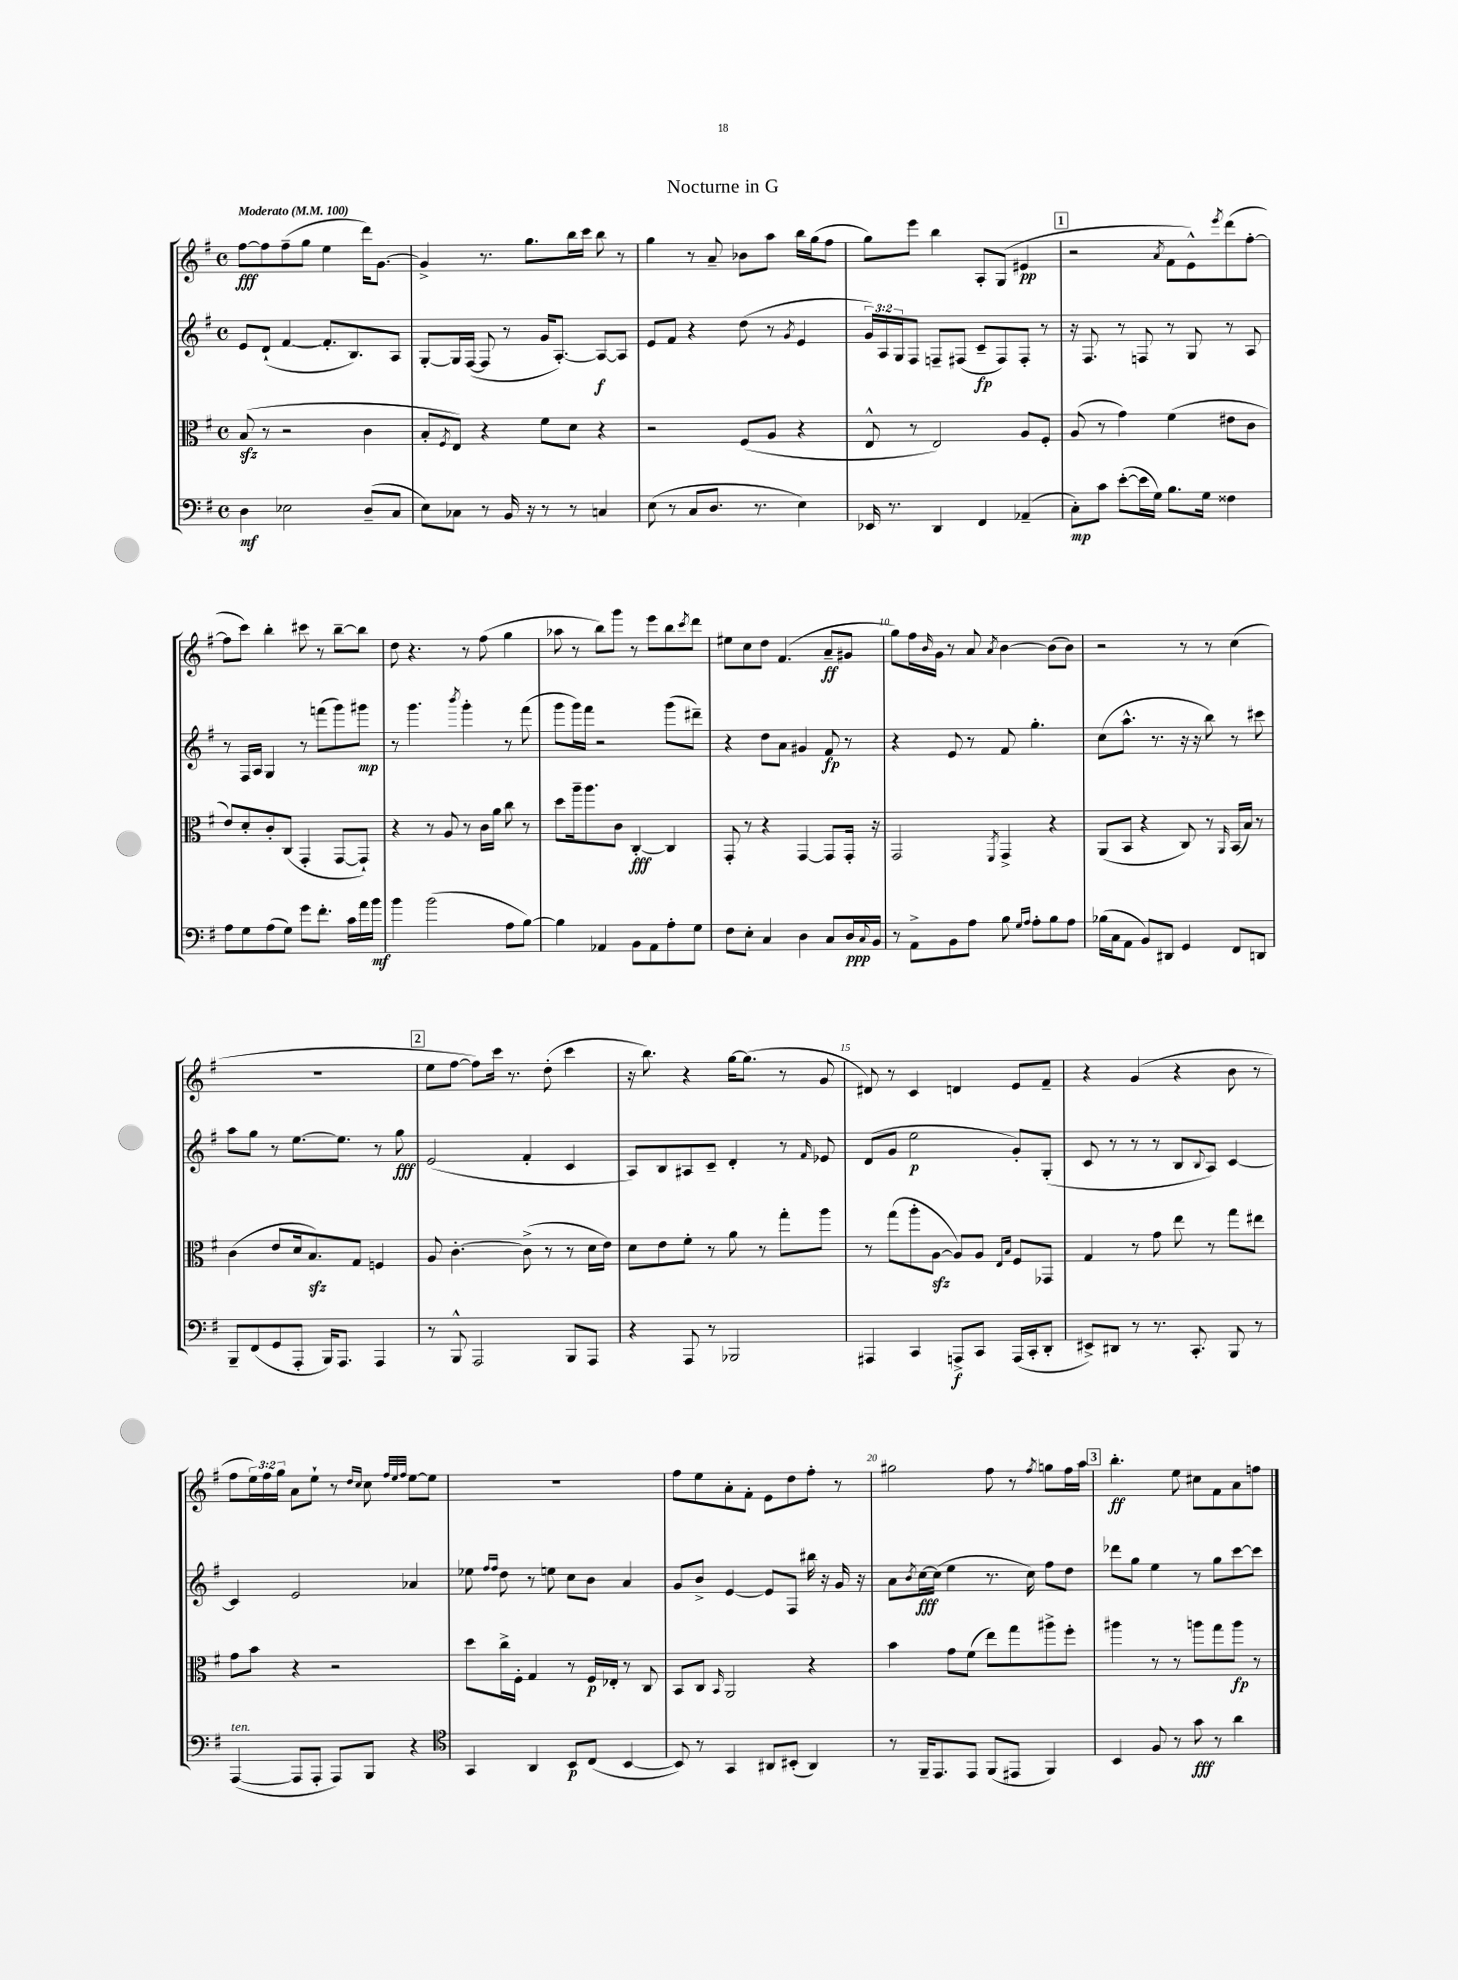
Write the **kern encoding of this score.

**kern	**kern	**kern	**kern
*staff4	*staff3	*staff2	*staff1
*clefF4	*clefC3	*clefG2	*clefG2
*k[f#]	*k[f#]	*k[f#]	*k[f#]
*M4/4	*M4/4	*M4/4	*M4/4
*met(c)	*met(c)	*met(c)	*met(c)
*MM100	*MM100	*MM100	*MM100
4D\	(8B/	8e/L	[8ff#\L
.	8r	(8d`/J	8ff#\]
2E-\	2r	[4f#/	(8ff#~\
.	.	.	8gg\J
.	.	8.f#'/]L	4ee\
.	.	8.B/)	.
(8D~/L	4c\	.	16ddd\LK)
.	.	.	[8.g\J
8C/J	.	8A/J	.
=	=	=	=
8E\L)	8B'/L	[8G'/L	4g^/]
.	8qF#/	.	.
8C-\J	8E/J)	16G/]L	.
.	.	([16F#/JJ	.
8r	4r	8F#/]	8.r
16BB/	.	8r	.
16r	.	.	8.gg\L
8r	8f#\L	16g/LK	.
.	.	[8.A'/J)	.
8r	8d\J	.	16bb\L
.	.	.	16ccc\JJ
4C/	4r	8A/_L	8bb\
.	.	8A/]J	8r
=	=	=	=
(8E\	2r	8e/L	4gg\
8r	.	8f#/J	.
8C/L	.	4r	8r
8.D/J	.	.	8a~/
.	(8F#/L	(8dd\	8b-\L
8.r	.	.	.
.	8A/J	8r	8aa\J
.	.	8qg/	.
4E\)	4r	4e/	16bb\LL
.	.	.	(16gg\J
.	.	.	8ff#\J
=	=	=	=
16EE-/	8E^^/	24g/LL)	8gg\L)
.	.	24A/	.
8.r	.	.	.
.	.	24G/J	.
.	8r	8F#/J	8eee\J
4DD/	2E/)	8F~/L	4bb\
.	.	(8F#/J	.
4FF#/	.	8c~/L	8A'/L
.	.	8F#/)	(8G/J
(4AA-~/	8A/L	8F#'/J	4e#/
.	8F#'/J	8r	.
=	=	=	=
8C'\L)	(8A/	16r	2r
.	.	8.F#/	.
8c\J	8r	.	.
([8e'\L	4g\)	8r	.
16e\]L	.	8F/	.
16G\JJ)	.	.	.
.	.	.	8qa/
8.B\L	(4f#\	8r	8f#\L
.	.	8G/	8e^^\)
16G\Jk	.	.	.
.	.	.	8qeee/
4F##\	8e#\L	8r	(8ddd\
.	8c\J	8A/	[8ff#'\J
=	=	=	=
8A\L	8e/L)	8r	8ff#\]L
8G\	8d'/	16F#/LL	8ccc\J)
.	.	16A/JJ	.
(8A\	8c'/	4G/	4bb'\
8G\J)	(8C/J	.	.
8g\L	4GG'/	8r	8ccc#\
8.f#'\J	.	(8fff\L	8r
.	[8GG/L	8ggg\)	[8bb~\L
16c\LL	.	.	.
16a\	8GG`/]J)	8ggg#\J	8bb\]J
16b\JJ	.	.	.
=	=	=	=
4b\	4r	8r	8dd\
.	.	4.ggg\	4.r
(2b\	8r	.	.
.	8A/	.	.
.	.	8qbbb/	.
.	8r	4ggg'\	8r
.	16c\LL	.	(8ff#\
.	16a\JJ	.	.
8A\L	8cc\	8r	4gg\
[8B\J)	8r	(8fff#\	.
=	=	=	=
4B\]	8dd\L	8ggg\L	8aa-\
.	16aa~\k	16ggg\L)	8r
.	8.aa\	16fff#\JJ	.
4AA-/	.	2r	8bb\L)
.	8c\J	.	8ggg\J
8BB\L	[4C'/	.	8r
8AA-\	.	.	8eee\L
8A'\	4C/]	(8ggg\L	8bb\
.	.	.	8qccc/
8G\J	.	8ddd#~\J)	8ddd\J
=	=	=	=
8F#\L	8GG'/	4r	8ee#\L
8E'\J	8r	.	8cc\
4C/	4r	8dd\L	8dd\J
.	.	8a\J	(4.f#/
4D\	[4GG/	4g#/	.
8C/L	8GG/]L	8f#/	8a~/L
16D/L	16GG'/Jk	8r	8g#/J
8qqC/	.	.	.
16BB/JJ	16r	.	.
=	=	=	=
8r	2GG/	4r	8gg\L)
8AA^\L	.	.	16ff#\L
.	.	.	16qqb/
.	.	.	16g\JJ
8BB\	.	8e/	8r
8A\J	.	8r	8a/
.	8qFF#/	.	8qa/
8B\	4GG^/	8f#/	[4b\
16qqG/LL	.	.	.
16qqA/JJ	.	.	.
8A'\L	.	4.gg'\	.
8B\	4r	.	(8b\]L
8A\J	.	.	8b\J)
=	=	=	=
(16B-\LL	(8AA/L	(8cc\L	2r
16C\J	.	.	.
8AA\J	8BB/J	8.aa^^\J	.
8BB/L)	4r	.	.
.	.	8.r	.
8DD#/J	.	.	.
4GG/	8C/)	16r	8r
.	.	16r	.
.	8r	8bb\)	8r
.	16qqAA/	.	.
8FF#/L	(16BB/LL	8r	(4cc\
.	16B/JJ)	.	.
8DD/J	8r	8ccc#\	.
=	=	=	=
8BBB~/L	(4c\	8aa\L	1r
(8FF#/	.	8gg\J	.
8GG/	8e/L	8r	.
8AAA'/J	16d/k	[8.ee\L	.
.	8.B/)	.	.
16BBB/LK)	.	.	.
8.AAA/J	.	8.ee\]J	.
.	8G/J	.	.
4AAA/	4F/	8r	.
.	.	8gg\	.
=	=	=	=
8r	8A/	(2e/	8ee\L
8BBB^^/	[4.c'\	.	[8ff#\J
2AAA/	.	.	8ff#\]L)
.	.	.	16ccc\Jk
.	.	.	8.r
.	(8c^\]	4f#'/	.
.	8r	.	(8dd'\
8BBB/L	8r	4c/	4ccc\
8AAA/J	16d\LL	.	.
.	16e\JJ)	.	.
=	=	=	=
4r	8d\L	8A/L)	16r
.	.	.	8.bb\)
.	8e\	8B/	.
8AAA/	8f#'\J	8A#/	4r
8r	8r	8c~/J	.
2BBB-/	8a\	4d'/	[16gg\LK
.	.	.	(8.gg\]J
.	8r	.	.
.	8gg'\L	8r	8r
.	.	16qqf#/	.
.	8aa\J	8e-/	8g/
=	=	=	=
4AAA#/	8r	(8d/L	8d#/)
.	(8gg\L	8g/J	8r
4CC/	8aa'\	2ee\	4c/
.	[8A\J	.	.
8AAA^/L	8A/]L)	.	4d/
8CC/J	8A/J	.	.
.	16qqE/LL	.	.
.	16qqB/JJ	.	.
(16AAA/LL	8F#/L	8g'/L)	8e/L
16CC'/J	.	.	.
8DD'/J	8GG-/J	(8G'/J	8f#~/J
=	=	=	=
8EE#^/L)	4G/	8c/	4r
8DD#/J	.	8r	.
8r	8r	8r	(4g/
8.r	8g\	8r	.
.	8ee\	8B/L	4r
8.CC'/	.	.	.
.	.	8qqB/	.
.	8r	8A/J)	.
8BBB/	8gg\L	[4c/	8b\
8r	8ee#\J	.	8r
=	=	=	=
([4AAA/	8g\L	4c/]	8ff#\L
.	8b\J	.	24ee\L)
.	.	.	24ff#\
.	.	.	24gg\JJ
8AAA/]L	4r	2e/	8a\L
8AAA'/J	.	.	8ee`\J
8AAA/L)	2r	.	8r
.	.	.	16qqdd/LL
.	.	.	16qqcc/JJ
8BBB/J	.	.	8cc\
.	.	.	32qqff#/LLL
.	.	.	32qqee/
.	.	.	32qqff#/JJJ
4r	.	4a-/	[8ee\L
.	.	.	8ee\]J
=	=	=	=
*clefC4	*	*	*
4GG/	8dd\L	8ee-\	1r
.	.	16qqff#/LL	.
.	.	16qqff#/JJ	.
.	16cc^\L	8dd\	.
.	16F#'\JJ	.	.
4AA/	4G/	8r	.
.	.	8ee\	.
8BB/L	8r	8cc\L	.
(8C/J	16F#/LL	8b\J	.
.	16E-'/JJ	.	.
[4BB/	8r	4a/	.
.	8C/	.	.
=	=	=	=
8BB/])	8BB/L	8g/L	8ff#\L
8r	8C/J	8b^/J	8ee\
.	16qqBB/	.	.
4GG/	2AA/	[4e/	8a'\
.	.	.	8f#'\J
8AA#/L	.	8e/]L	8e\L
(8BB#'/J	.	8F#/J	8dd\
4AA#/)	4r	16bb#\	8ff#'\J
.	.	16r	.
.	.	16g/	8r
.	.	16r	.
=	=	=	=
8r	4b\	8a\L	2gg#\
.	.	8qb/	.
16FF#~/LK	.	[16cc\L	.
8.EE/	.	(16cc\]JJ	.
.	8g\L	4ee\	.
8EE/J	(8f#\J	.	.
(8FF#/L	8ee\L)	8.r	8ff#\
8EE#/J	8gg\	.	8r
.	.	16cc\)	.
.	.	.	8qff#/
4FF#/)	8aa#^\	8ff#\L	8gg\L
.	8ff#'\J	8dd\J	16ff#\L
.	.	.	16aa\JJ
=	=	=	=
4BB/	4aa#\	8ddd-\L	4.bb'\
.	.	8gg\J	.
8F#/	8r	4ee\	.
8r	8r	.	8ee\
8g\	8aa\L	8r	8cc#\L
8r	8gg\	8gg\L	8f#\
4a\	8aa\J	[8ccc\	8a\
.	8r	8ccc\]J	8ff\J
==	==	==	==
*-	*-	*-	*-
